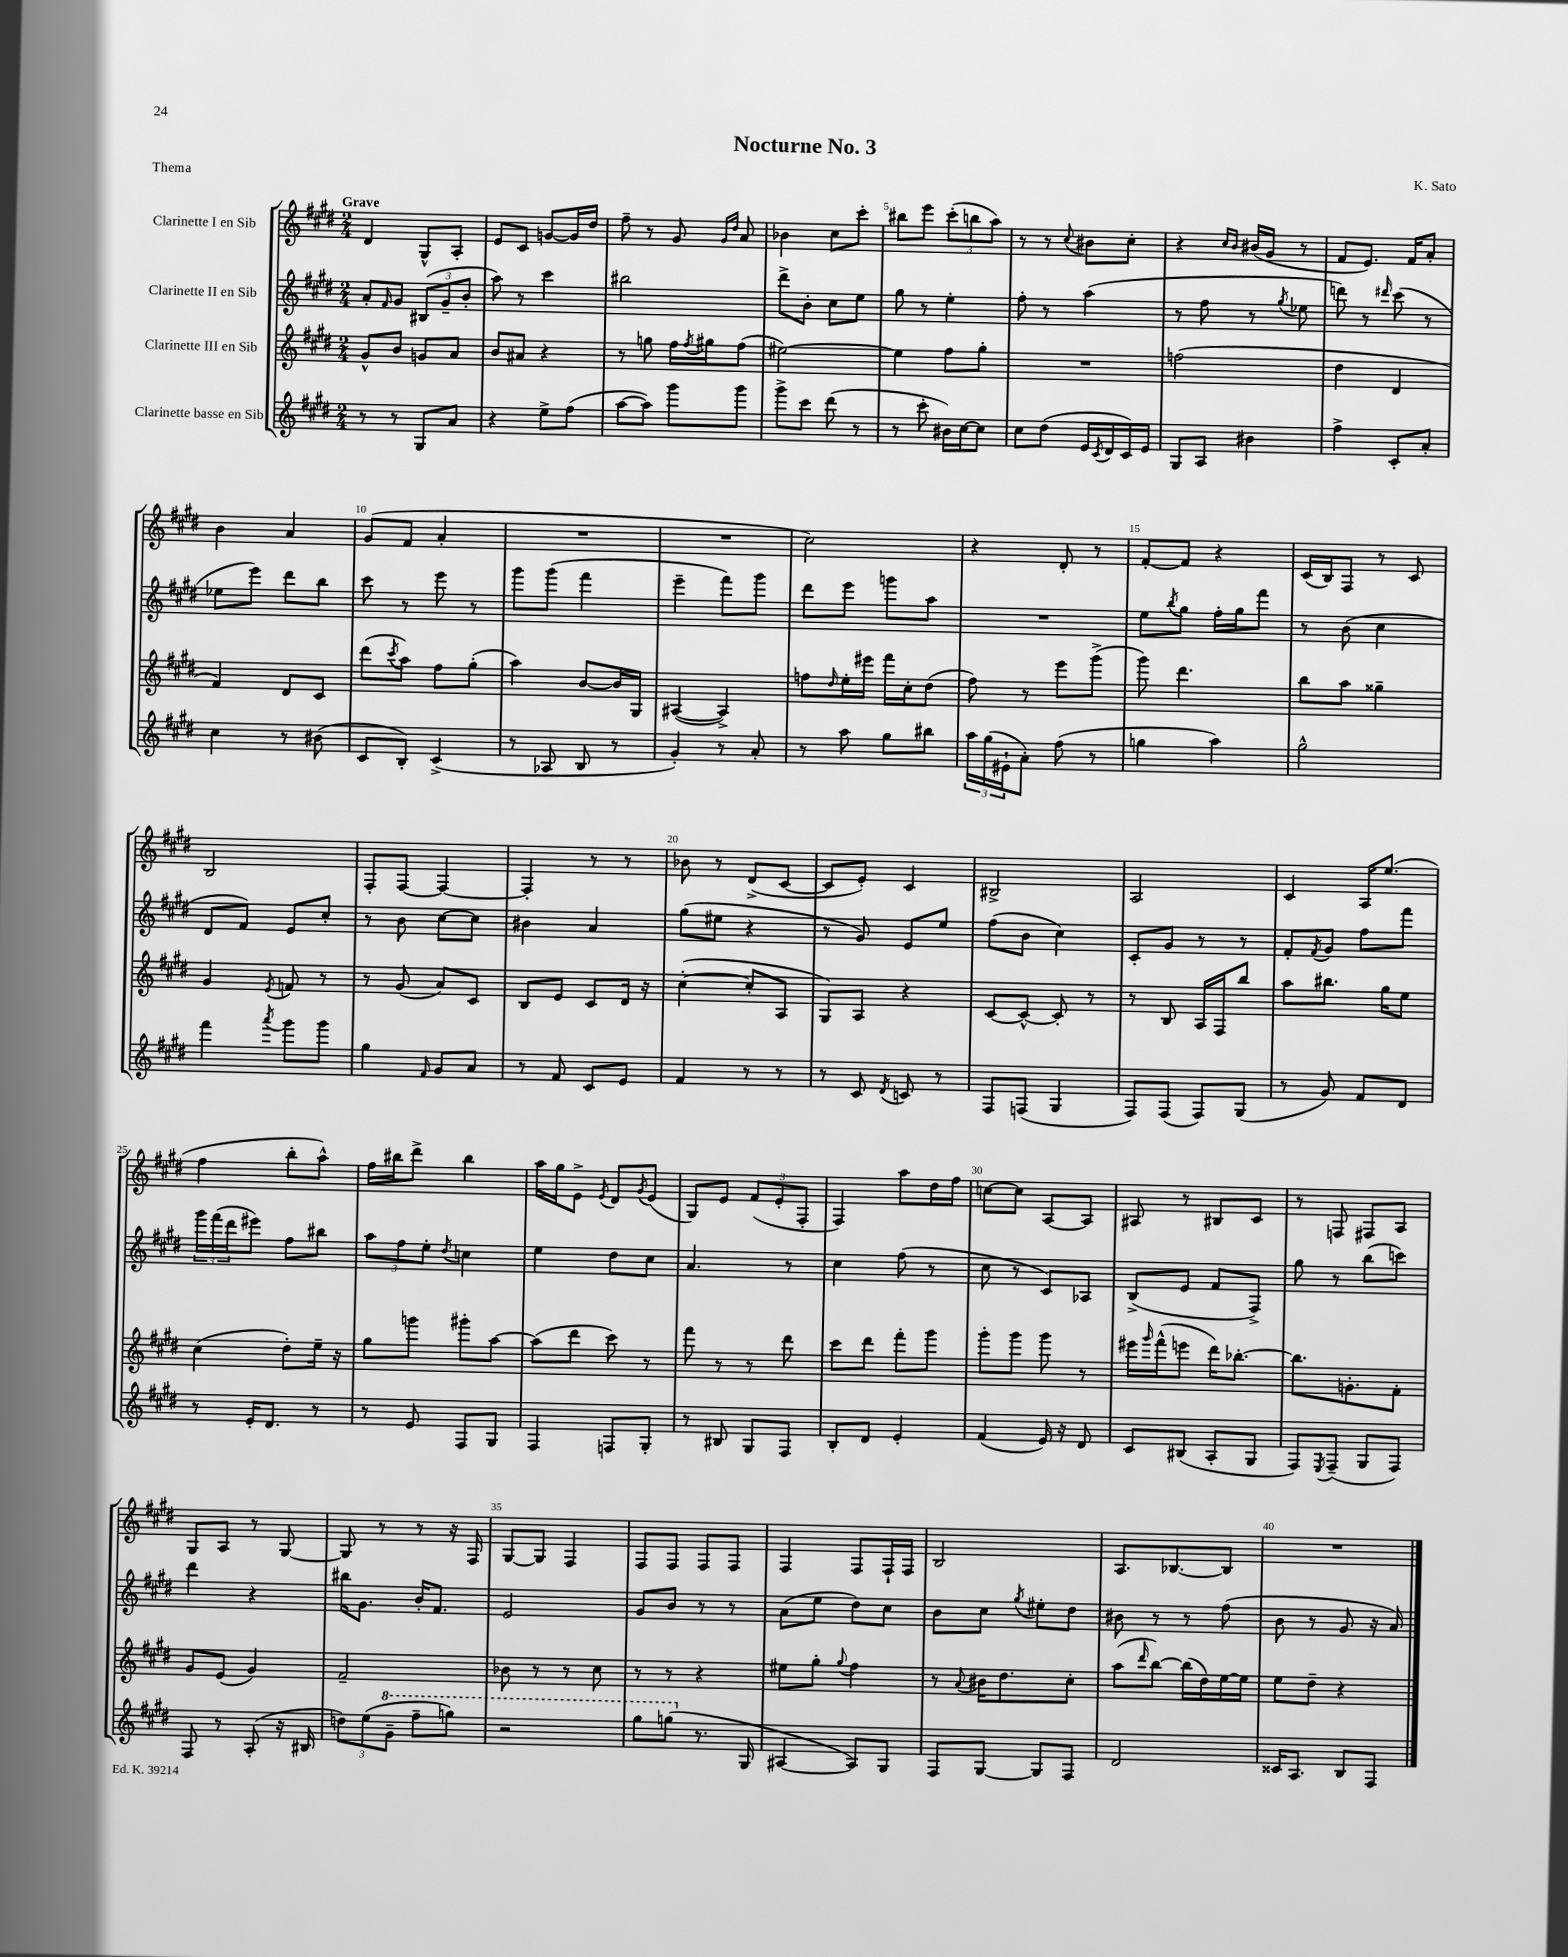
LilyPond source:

\header { title = "Nocturne No. 3" composer = "K. Sato" piece = "Thema" }
<<
\new StaffGroup <<
\new Staff = "s0" \with { instrumentName = "Clarinette I en Sib" } {
    \clef treble \key e \major \numericTimeSignature \time 2/4 \tempo "Grave"
    dis'4 gis8-^ a8-. |
    e'8 cis'8 g'8~ g'16 dis''16 |
    fis''8-- r8 gis'8 \grace { gis'16 dis''16 } a'8 |
    bes'4 cis''8 cis'''8-. |
    bis''8 e'''8 \tuplet 3/2 { cis'''8-.( b''8 a''8) } |
    r8 r8 \appoggiatura { cis''8 } bis'8 cis''8-. |
    r4 \grace { cis''16 b'16 } bis'16( gis'16 r8 |
    fis'8 e'8.) fis'16 a'8-. |
    b'4 a'4 |
    gis'8( fis'8 a'4-. |
    R2 |
    R2 |
    cis''2) |
    r4 dis'8-. r8 |
    fis'8~-. fis'8 r4 |
    cis'16( b16) fis8 r8 cis'8 |
    b2 |
    fis8-. fis8~ fis4~ |
    fis4-. r8 r8 |
    bes'8 r8 dis'8->( cis'8~ |
    cis'8 e'8-.) cis'4 |
    bis2-> |
    a2 |
    cis'4 a16 e''8.( |
    fis''4 b''8-. a''8-^) |
    fis''16 bis''16 dis'''8-> bis''4 |
    a''16 gis''16 e'8-> \acciaccatura { e'8 } dis'8 \acciaccatura { gis'8 } e'8( |
    gis8) e'8 \tuplet 3/2 { fis'8( e'8-. fis8-. } |
    fis4) a''8 dis''16 fis''16 |
    c''8~ c''8 a8~ a8 |
    ais8 r8 bis8 cis'8 |
    r8 f8 fis8 a8 |
    gis8 a8 r8 gis8~ |
    gis8 r8 r8 r16 fis16 |
    gis8~ gis8 fis4 |
    fis8 fis8 fis8 fis8 |
    fis4 fis8 fis16-! fis16 |
    b2 |
    a8. bes8.~ bes8 |
    R2 \bar "|." |
}
\new Staff = "s1" \with { instrumentName = "Clarinette II en Sib" } {
    \clef treble \key e \major \numericTimeSignature \time 2/4
    a'8-. \grace { fis'16 } gis'8 \tuplet 3/2 { bis8( gis'8-- b'8-. } |
    a''8) r8 cis'''4 |
    bis''2 |
    dis'''8-> b'8-. cis''8 e''8 |
    gis''8 r8 e''4-. |
    fis''8-. r8 a''4( |
    r8 fis''8 r8 \acciaccatura { gis''8 } ees''8 |
    d'''8) r8 \grace { dis'''16 } cis'''8( r8 |
    ees''8 e'''8) dis'''8 b''8 |
    cis'''8 r8 e'''8 r8 |
    gis'''8 gis'''8( fis'''4 |
    e'''4-- fis'''8) gis'''8 |
    dis'''8 e'''8 g'''8 a''8 |
    R2 |
    e''8 \acciaccatura { b''8 } gis''8 fis''16-. gis''16 fis'''8 |
    r8 b'8( cis''4 |
    dis'8 fis'8) e'8 cis''8-. |
    r8 b'8 cis''8~ cis''8 |
    bis'4 a'4 |
    gis''8( eis''8 r4 |
    r8 gis'8) e'8 e''8 |
    fis''8( b'8 cis''4) |
    cis'8-. gis'8 r8 r8 |
    fis'8-. \acciaccatura { fis'8 } gis'8 fis''8 fis'''8 |
    \tuplet 3/2 { gis'''16 fis'''16( dis'''16 } eis'''8) fis''8 bis''8 |
    \tuplet 3/2 { a''8 fis''8 e''8-. } \acciaccatura { dis''8 } c''4 |
    e''4 dis''8 cis''8 |
    a'4. r8 |
    cis''4 fis''8( r8 |
    cis''8 r8 cis'8) aes8 |
    b8->( e'8 fis'8 fis8->) |
    gis''8 r8 b''8( c'''8) |
    dis'''4 r4 |
    bis''16 gis'8. b'16-. fis'8. |
    e'2 |
    gis'8 b'8 r8 r8 |
    a'8( e''8 dis''8) cis''8 |
    b'8 cis''8 \acciaccatura { gis''8 } eis''8-. dis''8 |
    bis'8 r8 r8 fis''8( |
    b'8 r8 gis'8 r16 a'16) \bar "|." |
}
\new Staff = "s2" \with { instrumentName = "Clarinette III en Sib" } {
    \clef treble \key e \major \numericTimeSignature \time 2/4
    gis'8-^ b'8 g'8 a'8 |
    b'8 ais'8 r4 |
    r8 g''8 fis''16 \acciaccatura { fis''8 } gis''16 fis''8( |
    eis''2~) |
    eis''4 fis''8 gis''8-. |
    R2 |
    f''2( |
    dis''4 dis'4 |
    fis'4) dis'8 cis'8 |
    dis'''8( \acciaccatura { cis'''8 } a''8) fis''8 gis''8-.( |
    a''4) b'8~ b'16 gis16 |
    ais4~( ais4->) |
    f''8 \grace { dis''16 } e''16-. eis'''16 fis'''16 cis''16-. dis''8( |
    fis''8) r8 e'''8 gis'''8->( |
    gis'''8) dis'''4. |
    b''8 a''8 gisis''4-- |
    gis'4 \acciaccatura { e'8 } f'8 r8 |
    r8 gis'8( a'8) cis'8 |
    b8 e'8 cis'8 dis'16 r16 |
    cis''4~-.( cis''8-. a8 |
    gis8) a8 r4 |
    cis'8~ cis'8~-^ cis'8-. r8 |
    r8 b8 a16 fis16 b''8 |
    a''8 bis''8. gis''16 e''8 |
    cis''4( dis''8-.) e''16-- r16 |
    gis''8 g'''8 gis'''8-. a''8~ |
    a''8( dis'''8 cis'''8) r8 |
    fis'''8 r8 r8 dis'''8 |
    cis'''8 dis'''8 fis'''8-. gis'''8 |
    gis'''8-. gis'''8 gis'''8 r8 |
    eis'''16 \grace { gis'''16 } fis'''16-^( e'''8 dis'''16) bes''8.~-. |
    bes''8. g'8.-. fis'8-. |
    gis'8 e'8( gis'4) |
    fis'2-- |
    bes'8 r8 r8 cis''8 |
    r8 r8 r4 |
    eis''8 gis''8-. \appoggiatura { gis''8 } fis''4 |
    r8 \appoggiatura { a'8 } bis'16 dis''8. cis''8-. |
    a''8( \grace { dis'''16 } b''8~) b''16( dis''16) e''16~ e''16 |
    e''8 dis''8-- r4 \bar "|." |
}
\new Staff = "s3" \with { instrumentName = "Clarinette basse en Sib" } {
    \clef treble \key e \major \numericTimeSignature \time 2/4
    r8 r8 gis8 a'8 |
    r4 e''8-> fis''8( |
    a''8~ a''8) gis'''8 gis'''8 |
    gis'''8-> cis'''8 dis'''8( r8 |
    r8 cis'''8-. bis'16) cis''16~ cis''8 |
    cis''8 dis''8( e'16 \acciaccatura { cis'8 } dis'16 cis'16) e'16 |
    gis8 a8 bis'4 |
    fis''4-> cis'8-. a'8-. |
    cis''4 r8 bis'8( |
    cis'8 b8-.) cis'4->( |
    r8 aes8 b8 r8 |
    gis'4-.) r8 a'8-. |
    r8 a''8 gis''8 bis''8 |
    \tuplet 3/2 { a''16 gis''16( eis'16-! } a'8-.) fis''8( r8 |
    g''4 a''4) |
    gis''2-^ |
    fis'''4 \acciaccatura { a'''8 } gis'''8 gis'''8 |
    gis''4 \grace { fis'16 } gis'8 a'8 |
    r8 fis'8 cis'8 e'8 |
    fis'4 r8 r8 |
    r8 cis'8 \acciaccatura { dis'8 } c'8 r8 |
    fis8 f8( gis4 |
    fis8) fis8( fis8) gis8( |
    r8 gis'8) fis'8 dis'8 |
    r8 e'16-. dis'8. r8 |
    r8 e'8 fis8 gis8 |
    fis4 f8 gis8-. |
    r8 bis8 gis8 fis8 |
    b8-. dis'8 e'4-. |
    fis'4( e'16) r16 dis'8 |
    cis'8 bis8( a8-. gis8 |
    fis8) \acciaccatura { e8 } fis8--( gis8 fis8) |
    fis8 r8 a8-.( r16 bis16 |
    \tuplet 3/2 { d''8) e''8( \ottava #1 gis''8-- } fis'''8-- g'''8) |
    r2 |
    gis'''8 g'''8( \ottava #0 r8. gis16 |
    ais4~ ais8) gis8 |
    fis8 gis8~ gis8 fis8 |
    dis'2 |
    cisis'16 a8. b8 fis8 \bar "|." |
}
>>
>>
\layout { \context { \Score \override BarNumber.break-visibility = ##(#f #t #t) barNumberVisibility = #(every-nth-bar-number-visible 5) } }
